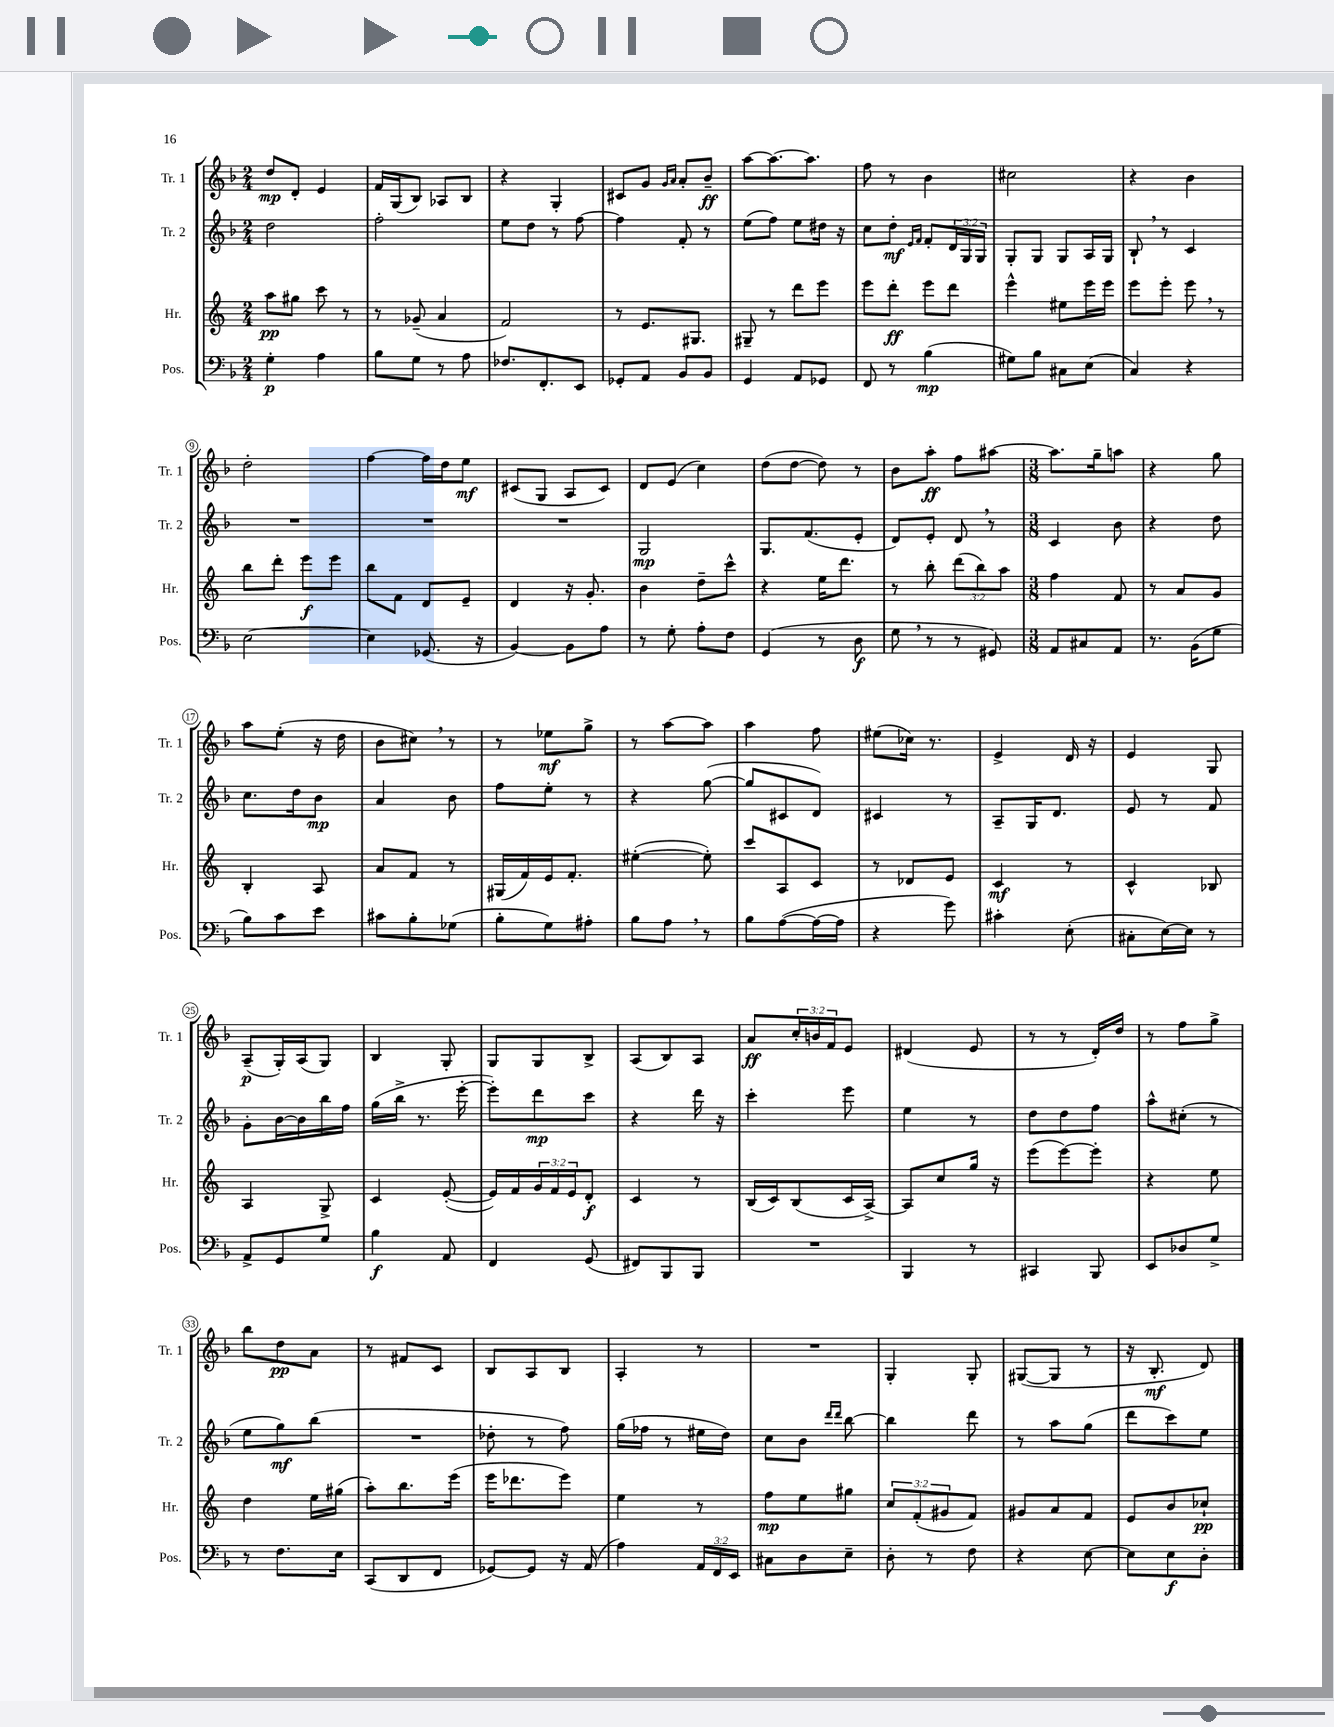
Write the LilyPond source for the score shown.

<<
\new StaffGroup <<
\new Staff = "s0" \with { instrumentName = "Tr. 1" shortInstrumentName = "Tr. 1" } {
    \clef treble \key f \major \numericTimeSignature \time 2/4 \override Staff.TupletNumber.text = #tuplet-number::calc-fraction-text
    d''8\mp d'8-. e'4 |
    f'16 g16( bes8) aes8 bes8 |
    r4 g4-. |
    cis'8 g'8 \grace { g'16 a'16 } a'8-. bes'8--\ff |
    a''8~ a''8.~ a''8. |
    f''8 r8 bes'4 |
    cis''2 |
    r4 bes'4 |
    d''2-. |
    f''4~ f''16 d''16 e''8\mf |
    cis'8( g8 a8 cis'8) |
    d'8 e'8( c''4) |
    d''8( d''8~ d''8) r8 |
    bes'8 a''8-.\ff f''8 ais''8~ |
    \numericTimeSignature \time 3/8 ais''8. g''16-- a''8 |
    r4 g''8 |
    a''8 e''8-.( r16 d''16 |
    bes'8 cis''8) \breathe r8 |
    r8 ees''8\mf g''8-> |
    r8 a''8~ a''8 |
    a''4 f''8 |
    eis''8( ces''16) r8. |
    e'4-> d'16 r16 |
    e'4 g8 |
    a8--\p( g16-.) a16( g8) |
    bes4 g8-. |
    g8 g8 bes8-> |
    a8( bes8) a8 |
    a'8\ff \tuplet 3/2 { c''16-. b'16 f'16 } e'8 |
    dis'4( e'8 |
    r8 r8 d'16-.) d''16 |
    r8 f''8 g''8-> |
    bes''8 d''8\pp a'8 |
    r8 fis'8 c'8 |
    bes8 a8 bes8 |
    a4-. r8 |
    R4. |
    g4-. g8-. |
    gis8~( gis8 r8 |
    r16 bes8.-.\mf d'8) \bar "|." |
}
\new Staff = "s1" \with { instrumentName = "Tr. 2" shortInstrumentName = "Tr. 2" } {
    \clef treble \key f \major \numericTimeSignature \time 2/4 \override Staff.TupletNumber.text = #tuplet-number::calc-fraction-text
    d''2 |
    f''2-. |
    e''8 d''8 r8 f''8~ |
    f''4 f'8-. r8 |
    e''8( f''8) e''8 dis''16 r16 |
    c''8 d''8-.\mf \grace { e'16 f'16 } f'8-. \tuplet 3/2 { d'16 g16 g16 } |
    g8-. g8 g8 a16 g16 |
    bes8-! \breathe r8 c'4 |
    R2 |
    R2 |
    R2 |
    g2\mp |
    g8. f'8.( e'8-. |
    d'8) e'8-. d'8 \breathe r8 |
    \numericTimeSignature \time 3/8 c'4 bes'8 |
    r4 d''8 |
    c''8. d''16 bes'8\mp |
    a'4 bes'8 |
    f''8 e''8-. r8 |
    r4 g''8~( |
    g''8 cis'8 d'8) |
    cis'4 r8 |
    a8-- g16 d'8. |
    e'8 r8 f'8 |
    g'8-. bes'16~ bes'16 bes''16 f''16 |
    g''16( bes''16-> r8. e'''16~-. |
    e'''8-.) d'''8\mp c'''8 |
    r4 d'''16 r16 |
    c'''4-. e'''8 |
    e''4 r8 |
    d''8 d''8 f''8 |
    a''8-^ cis''8-.( r8 |
    e''8 g''8\mf) bes''8( |
    R4. |
    des''8-. r8 f''8) |
    g''16( fes''16 r8 eis''16 d''16) |
    c''8 bes'8 \grace { d'''16 d'''16 } bes''8~ |
    bes''4 d'''8 |
    r8 a''8 g''8( |
    d'''8 c'''8) e''8 \bar "|." |
}
\new Staff = "s2" \with { instrumentName = "Hr." shortInstrumentName = "Hr." } {
    \clef treble \key c \major \numericTimeSignature \time 2/4 \override Staff.TupletNumber.text = #tuplet-number::calc-fraction-text
    a''8\pp gis''8 c'''8 r8 |
    r8 ges'8--( a'4 |
    f'2) |
    r8 e'8. gis8. |
    gis8-- r8 d'''8 e'''8 |
    e'''8 d'''8-.\ff e'''8 d'''8 |
    e'''4-^ eis''8 e'''16 e'''16 |
    e'''8 e'''8-. e'''8 \breathe r8 |
    b''8 d'''8-. e'''8\f e'''8 |
    b''8 f'8 d'8 e'8-- |
    d'4 r16 g'8.-. |
    b'4 d''8-- c'''8-^ |
    r4 e''16 d'''8. |
    r8 b''8-. \tuplet 3/2 { d'''8( b''8) a''8 } |
    \numericTimeSignature \time 3/8 f''4 f'8 |
    r8 a'8 g'8 |
    b4-. a8 |
    a'8 f'8 r8 |
    gis16( f'16) e'16 f'8.-. |
    eis''4~-.( eis''8-.) |
    c'''8 a8 c'8 |
    r8 des'8 e'8 |
    c'4\mf r8 |
    c'4-^ bes8 |
    a4 g8-> |
    c'4 e'8~-.( |
    e'16) f'16 \tuplet 3/2 { g'16 f'16 e'16 } d'8-.\f |
    c'4 r8 |
    b16( c'16) b8( c'16 a16~->) |
    a8 c''8 g''16 r16 |
    e'''8( e'''8~) e'''8-. |
    r4 e''8 |
    d''4 e''16 gis''16( |
    a''8-.) b''8. e'''16( |
    e'''16 des'''8. e'''8) |
    e''4 r8 |
    f''8\mp e''8 gis''8 |
    \tuplet 3/2 { c''8 f'8-.( gis'8 } f'8) |
    gis'8 a'8 f'8 |
    e'8 b'8 ces''8-!\pp \bar "|." |
}
\new Staff = "s3" \with { instrumentName = "Pos." shortInstrumentName = "Pos." } {
    \clef bass \key f \major \numericTimeSignature \time 2/4 \override Staff.TupletNumber.text = #tuplet-number::calc-fraction-text
    g4-.\p a4 |
    bes8 g8 r8 a8 |
    fes8. f,8.-. e,8 |
    ges,8-. a,8 bes,8 bes,8 |
    g,4 a,8 ges,8 |
    f,8 r8 bes4\mp( |
    gis8) bes8 cis8 e8( |
    c4) r4 |
    e2~ |
    e4 ges,8.( r16 |
    bes,4~) bes,8 a8 |
    r8 g8-. a8-. f8 |
    g,4( r8 d8\f |
    g8 \breathe r8 r8 gis,8) |
    \numericTimeSignature \time 3/8 a,8 cis8 a,8 |
    r8. bes,16( g8 |
    bes8) c'8 e'8 |
    cis'8 bes8-. ges8( |
    bes8-. g8) ais8-. |
    bes8 a8 \breathe r8 |
    bes8 a8~( a16~ a16 |
    r4 g'8) |
    cis'4-. e8-.( |
    cis8-. e16~) e16 r8 |
    a,8-> g,8 g8 |
    bes4\f a,8 |
    f,4 g,8( |
    fis,8) bes,,8 bes,,8 |
    R4. |
    bes,,4 r8 |
    cis,4 bes,,8 |
    e,8 des8 g8-> |
    r8 f8. e16 |
    c,8( d,8 f,8 |
    ges,8~) ges,8 r16 a,16( |
    a4) \tuplet 3/2 { a,16 f,16 e,16 } |
    cis8 d8 e8-- |
    d8-. r8 f8 |
    r4 e8~ |
    e8 e8\f d8-. \bar "|." |
}
>>
>>
\layout { \context { \Score \override BarNumber.stencil = #(make-stencil-circler 0.1 0.3 ly:text-interface::print) } }
